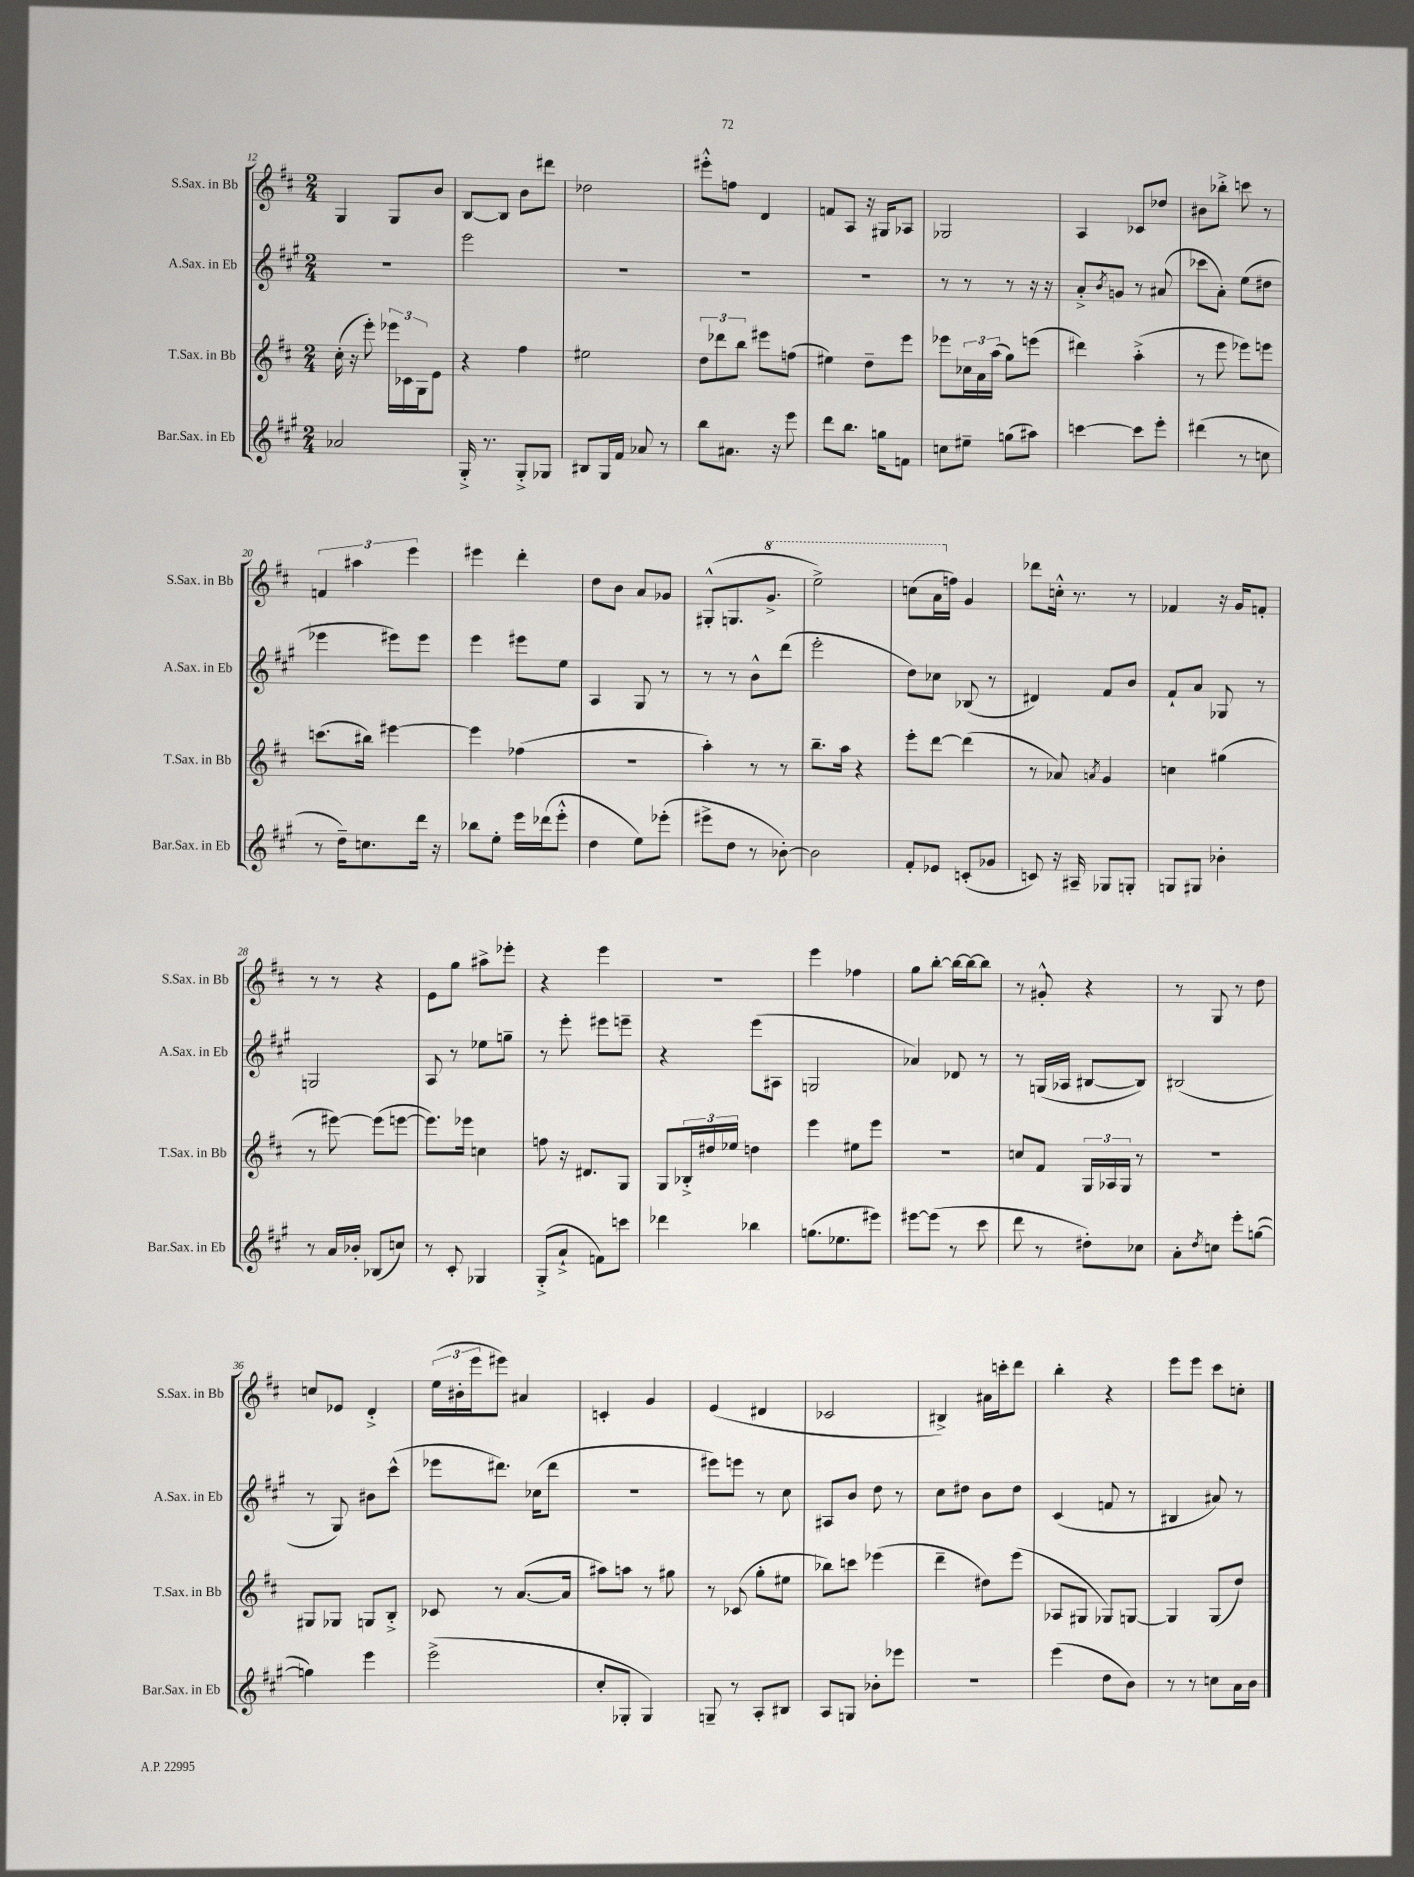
<<
\new StaffGroup <<
\new Staff = "s0" \with { instrumentName = "S.Sax. in Bb" shortInstrumentName = "S.Sax. in Bb" } {
    \clef treble \key d \major \numericTimeSignature \time 2/4
    g4 g8 b'8 |
    b8~ b8 b'8 dis'''8 |
    des''2 |
    eis'''8-.-^ f''8 d'4 |
    f'8 a8 r16 gis16 aes8 |
    ges2 |
    a4 ces'8 des''8 |
    bis'8 bes''8-.-> c'''8 r8 |
    \tuplet 3/2 { f'4 ais''4 e'''4 } |
    eis'''4 d'''4-. |
    d''8 b'8 a'8 ges'8 |
    gis8-.-^( g8. \ottava #1 g''8.-> |
    e'''2->) |
    c'''8( a''16 \ottava #0 f''16) g'4 |
    des'''8 c''16-.-^ r8. r8 |
    fes'4 r16 g'16 f'8-. |
    r8 r8 r4 |
    e'8 g''8 ais''8-> ees'''8-. |
    r4 e'''4 |
    R2 |
    e'''4 fes''4 |
    g''8 b''8~-. b''16~ b''16~ b''8 |
    r8 gis'8-.-^ r4 |
    r8 g8 r8 d''8 |
    c''8 ees'8 d'4-.-> |
    \tuplet 3/2 { e''16( bis'16-. e'''16 } eis'''8) ais'4 |
    c'4-. g'4 |
    e'4( dis'4 |
    ces'2 |
    bis4->) ais'16 c'''16-. d'''8 |
    b''4-. r4 |
    e'''8 e'''8 cis'''8 c''8-. \bar "|." |
}
\new Staff = "s1" \with { instrumentName = "A.Sax. in Eb" shortInstrumentName = "A.Sax. in Eb" } {
    \clef treble \key a \major \numericTimeSignature \time 2/4
    R2 |
    e'''2 |
    R2 |
    R2 |
    R2 |
    r8 r8 r8 r16 r16 |
    a'8-.-> \acciaccatura { b'8 } g'8 r8 ais'8( |
    ces'''8 a'8-.) e''8( dis''8 |
    ees'''4 eis'''8) eis'''8 |
    e'''4 eis'''8 e''8 |
    a4 gis8 r8 |
    r8 r8 b'8-^ d'''8( |
    e'''2-. |
    d''8) ces''8 bes8( r8 |
    dis'4) fis'8 b'8 |
    fis'8-! a'8 ges8 r8 |
    g2 |
    a8 r8 ees''8 g''8-- |
    r8 e'''8-. eis'''8 e'''8-- |
    r4 e'''8( ais8 |
    g2 |
    aes'4) des'8 r8 |
    r8 g16( aes16 bis8~ bis8) |
    bis2( |
    r8 gis8) bis'8 cis'''8-^( |
    ees'''8 dis'''8.) ces''16( dis'''8 |
    R2 |
    eis'''8) e'''8 r8 cis''8 |
    ais8 b'8 d''8 r8 |
    cis''8 dis''8 b'8 dis''8 |
    cis'4( f'8 r8 |
    bis4 ais'8) r8 \bar "|." |
}
\new Staff = "s2" \with { instrumentName = "T.Sax. in Bb" shortInstrumentName = "T.Sax. in Bb" } {
    \clef treble \key d \major \numericTimeSignature \time 2/4
    cis''16-.( r16 e'''8-.) \tuplet 3/2 { ees'''16 ces'16 g16 } e'8 |
    r4 fis''4 |
    eis''2 |
    \tuplet 3/2 { d''8 des'''8 b''8 } eis'''8 f''8( |
    eis''4) d''8-- e'''8 |
    ees'''8 \tuplet 3/2 { ces''16 a'16 a''16( } g''8) e'''8( |
    dis'''4) a''4-.->( |
    r8 e'''8 ees'''8) e'''8 |
    c'''8.( bis''16) eis'''4~ |
    eis'''4 fes''4( |
    R2 |
    a''4-.) r8 r8 |
    b''8.-- a''16 r4 |
    e'''8-. d'''8~ d'''4( |
    r8 aes'8) \acciaccatura { a'8 } g'4 |
    c''4 gis''4( |
    r8 eis'''8~) eis'''8( e'''8~ |
    e'''8.) ees'''16 c''4 |
    f''8 r16 dis'8. g8 |
    g8 \tuplet 3/2 { bes16-.-> dis''16 ees''16 } d''4 |
    e'''4 eis''8 e'''8 |
    R2 |
    c''8 fis'8 \tuplet 3/2 { g16 aes16 g16 } r8 |
    r2 |
    gis8 ges8 g8 b8-.-> |
    ces'8 r8 a'8.~( a'16 |
    ais''8) a''8 r8 gis''8 |
    r8 ces'8( g''8-. eis''8 |
    bes''8) c'''8 ees'''4( |
    d'''4-- dis''8) e'''8( |
    aes8 gis8 ges8) g8~ |
    g4 g8( d''8) \bar "|." |
}
\new Staff = "s3" \with { instrumentName = "Bar.Sax. in Eb" shortInstrumentName = "Bar.Sax. in Eb" } {
    \clef treble \key a \major \numericTimeSignature \time 2/4
    aes'2 |
    gis16-.-> r8. gis8-.-> ges8 |
    bis8 gis16 fis'16 aes'8 r8 |
    b''8 ais'8. r16 e'''8 |
    d'''8 b''8. g''16 f'8 |
    c''8 eis''8-- g''8( ais''8) |
    c'''4~ c'''8 e'''8-. |
    dis'''4( r8 c''8 |
    r8 d''16--) c''8. d'''16 r16 |
    bes''8 e''8-. e'''16 des'''16( e'''8-.-^ |
    d''4 e''8) ees'''8-.( |
    eis'''8-> d''8 r8 bes'8~-.) |
    bes'2 |
    fis'8-. ees'8 c'8-.( ges'8 |
    c'8) r16 ais16-- ges8 g8-. |
    g8 gis8 bes'4-. |
    r8 a'16 bes'16-. bes8( c''8) |
    r8 cis'8-. ges4 |
    gis8-.->( a'8-!-> f'8) c'''8 |
    des'''4 bes''4 |
    g''8.( ees''8. eis'''8) |
    eis'''8~ eis'''8( r8 cis'''8 |
    d'''8 r8 dis''8-.) ces''8 |
    a'8-. \acciaccatura { d''8 } c''8 e'''8-. g''8~( |
    g''4) e'''4 |
    e'''2->( |
    cis''8-. ges8-. ges4) |
    g8-- r8 a8-. bis8 |
    a8 g8 bes'8-. ees'''8 |
    r2 |
    e'''4( d''8 b'8) |
    r8 r8 c''8 a'16 b'16 \bar "|." |
}
>>
>>
\layout { \context { \Score currentBarNumber = #12 } }
